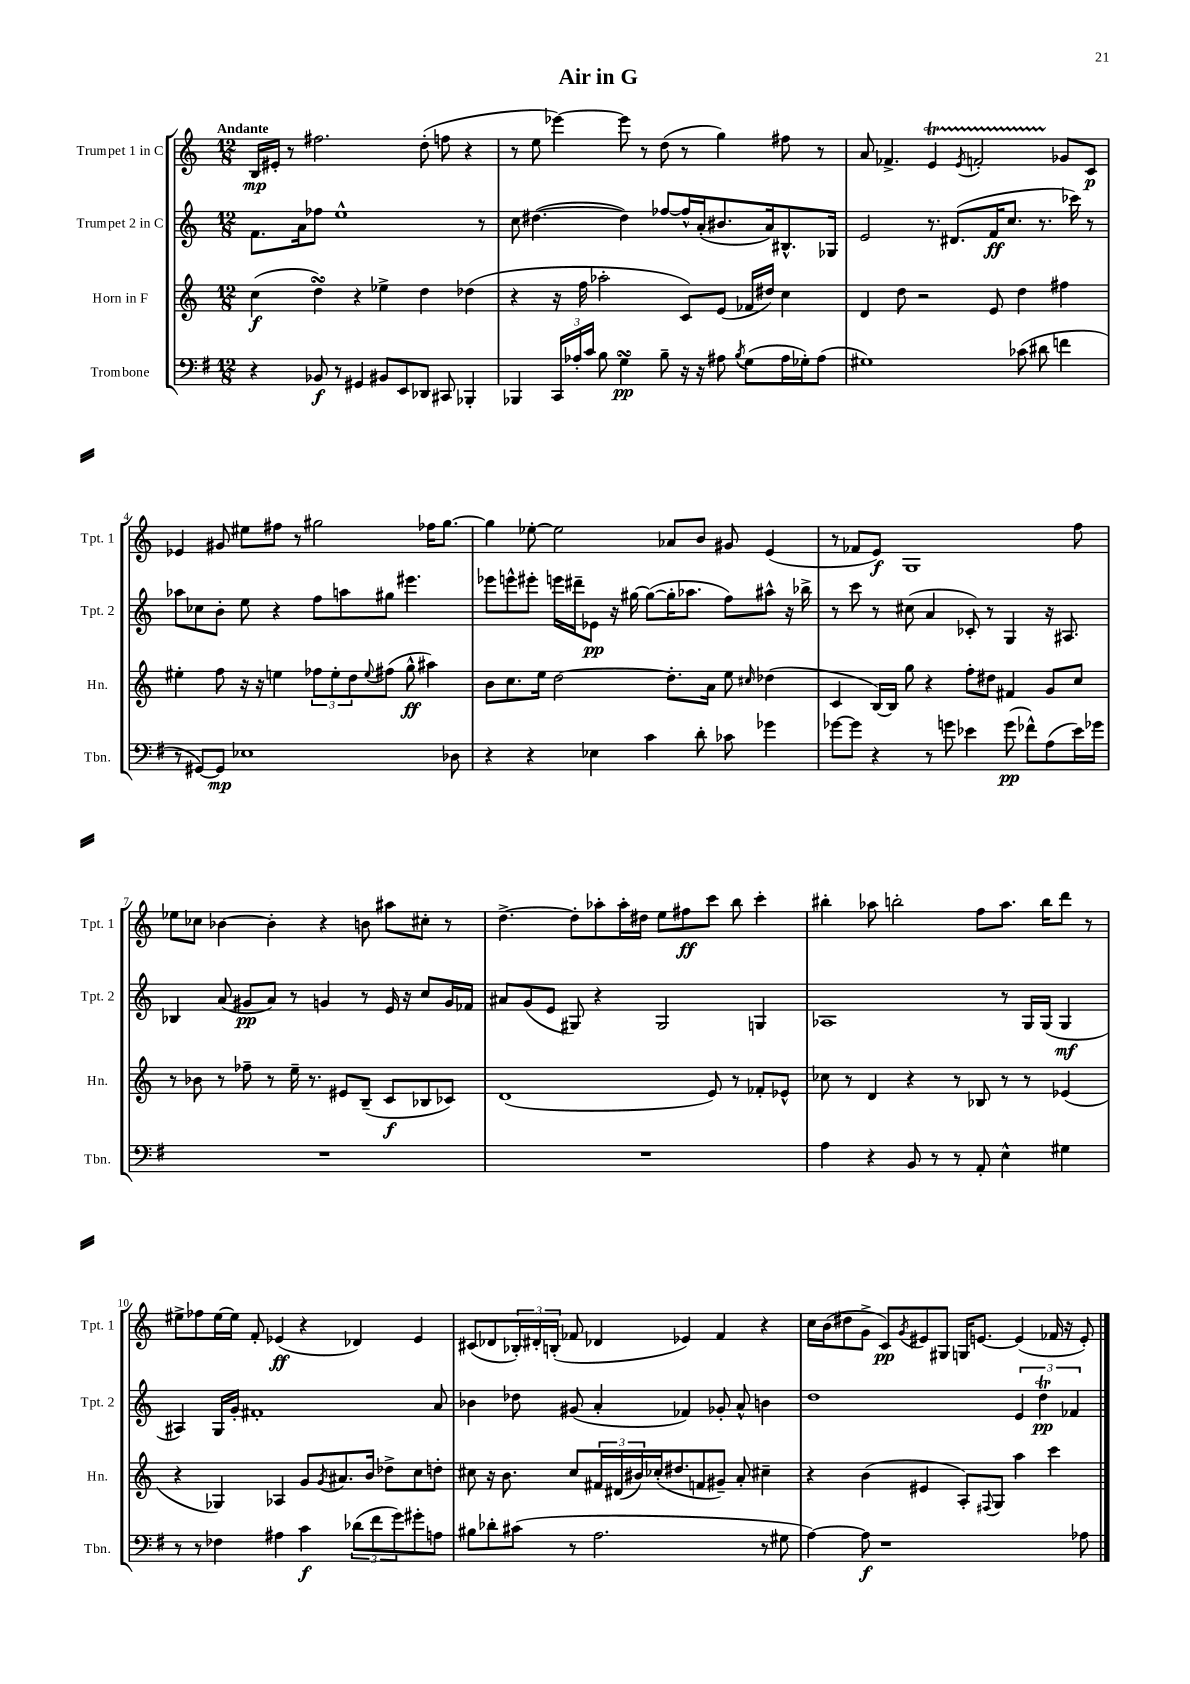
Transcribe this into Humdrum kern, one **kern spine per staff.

**kern	**kern	**kern	**kern
*staff4	*staff3	*staff2	*staff1
*clefF4	*clefG2	*clefG2	*clefG2
*k[f#]	*k[]	*k[]	*k[]
*M12/8	*M12/8	*M12/8	*M12/8
4r	(4cc	8.f	16B
.	.	.	16e#'
.	.	.	8r
.	.	16a	.
8BB-	4dd)	8ff-	2.ff#
8r	.	1ee^^	.
4GG#	4r	.	.
8BB#	4ee-^	.	.
8EE	.	.	.
8DD-	4dd	.	(8dd'
8CC#	.	.	8ff
4BBB-'	(4dd-	.	4r
.	.	8r	.
=	=	=	=
4BBB-	4r	8cc	8r
.	.	([4.dd#	8ee
24CC	16r	.	[4eee-)
24A-'	.	.	.
.	16ff	.	.
24c	.	.	.
8B	2aa-'	.	.
4G	.	4dd#])	8eee-]
.	.	.	8r
8B~	.	[8ff-	(8dd
16r	8c)	16ff-^^]	8r
16r	.	(16a'	.
8A#	(8e	8.b#	4gg)
8qB	.	.	.
(8G	16f-	.	.
.	16dd#)	16a)	.
16A#	4cc	8.B#^^	8ff#
16G-')	.	.	.
(8A#	.	.	8r
.	.	16G-	.
=	=	=	=
1G#)	4d	2e	8a
.	.	.	4.f-^
.	8dd	.	.
.	2r	.	.
.	.	8.r	4e
.	.	(8.d#	.
.	.	.	8qe
.	.	.	2f'
.	8e	16f	.
.	.	8.cc	.
(8c-	4dd	.	.
8d#	.	8.r	.
4f	4ff#	.	8g-
.	.	16ccc-)	.
.	.	8r	8c
=	=	=	=
8r	4ee#'	8aa-	4e-
[8GG#)	.	8cc-	.
8GG#]	8ff	8b'	8g#
1E-	16r	8ee	8ee#
.	16r	.	.
.	4ee	4r	8ff#
.	.	.	8r
.	12ff-	8ff	2gg#
.	12ee'	.	.
.	.	8aa	.
.	12dd	.	.
.	8qqee	.	.
.	(8ff#	8gg#	.
.	8gg^^	4.eee#	.
.	4aa#)	.	16ff-
.	.	.	[8.gg#
8D-	.	.	.
=	=	=	=
4r	8b	8eee-	4gg#]
.	8.cc	8eee^^	.
4r	.	8eee#'	[8ee-'
.	16ee	.	.
.	[2dd	16eee	2ee-]
.	.	16ddd#~	.
4E-	.	8e-	.
.	.	16r	.
.	.	[16gg#	.
4c	.	(8gg#_	.
.	8.dd']	16gg#']	8a-
.	.	8.aa-	.
8d'	.	.	8b
.	16a	.	.
8c-	8ee	8ff)	8g#
.	16qqcc#	.	.
4g-	(4dd-	8aa#^^	(4e
.	.	16r	.
.	.	16bb-^	.
=	=	=	=
[8g-	4c	8r	8r
8g-]	.	8ccc	8f-
4r	[16B)	8r	8e)
.	16B]	.	.
.	8gg	(8cc#	1G
8r	4r	4a	.
8g	.	.	.
4e-	8ff'	8c-')	.
.	8dd#	8r	.
(8g	4f#	4G	.
8f-^^)	.	.	.
(8A	8g	16r	.
.	.	8.A#	.
16e-)	8cc	.	8ff
16g-	.	.	.
=	=	=	=
1.r	8r	4B-	8ee-
.	8b-	.	8cc-
.	8r	(8a	[4b-
.	8ff-~	8g#	.
.	8r	8a)	4b-']
.	16ee~	8r	.
.	8.r	.	.
.	.	4g	4r
.	8e#	.	.
.	(8B~	8r	8b
.	8c	16e	8aa#
.	.	16r	.
.	8B-	8cc	8cc#'
.	8c-)	16g	8r
.	.	16f-	.
=	=	=	=
1.r	(1d	8a#	[4.dd^
.	.	(8g	.
.	.	8e	.
.	.	8G#)	8dd']
.	.	4r	8aa-'
.	.	.	16aa-'
.	.	.	16dd#
.	.	2G#	8ee
.	.	.	8ff#
.	8e)	.	8ccc
.	8r	.	8bb
.	8f-'	4G	4ccc'
.	8e-^^	.	.
=	=	=	=
4A	8cc-	1A-	4bb#'
.	8r	.	.
4r	4d	.	8aa-
.	.	.	2bb'
8BB	4r	.	.
8r	.	.	.
8r	8r	.	.
8AA'	8B-	.	8ff
4E^^	8r	8r	8.aa-
.	8r	16G	.
.	.	(16G	16bb
4G#	(4e-	4G	8ddd
.	.	.	8r
=	=	=	=
8r	4r	4A#)	8ee#^
8r	.	.	8ff-
4F-	4G-)	16G	[16ee#
.	.	16g'	16ee#]
.	.	1f#'	8f'
4A#	4A-	.	(4e-
4c	8g	.	4r
.	8qg	.	.
.	8.a#	.	.
(12d-	.	.	4d-)
.	16b	.	.
12f#	.	.	.
.	8dd-^	.	.
12g)	.	.	.
8g#'	8cc	.	4e-
8A	8dd'	8a	.
=	=	=	=
8B#	8cc#	4b-	(8c#
8d-'	16r	.	8d-
.	8.b	.	.
(8c#	.	8dd-	24B-')
.	.	.	24d#'
.	.	.	(24B'
8r	8cc#	(8g#	8f-
2.A	24f#	4a'	4d-
.	(24d#	.	.
.	24b#)	.	.
.	(16cc-'	.	.
.	8.dd#	.	.
.	.	4f-)	4e-)
.	8f	.	.
.	8g#~)	8g-'	4f-
.	8a'	8a^^	.
8r	4cc#~	4b	4r
8G#	.	.	.
=	=	=	=
[4A)	4r	1dd	16cc
.	.	.	(16b
.	.	.	8dd#
8A]	(4b	.	8g^
1r	.	.	8c)
.	.	.	8qg
.	4e#	.	8e#
.	.	.	8G#
.	8A')	.	16G
.	.	.	[8.e
.	8qqF#	.	.
.	8G	.	.
.	4aa	6e	(4e]
.	.	6dd	.
.	4ccc	.	16f-
.	.	.	16r
.	.	6f-	.
8A-	.	.	8e')
==	==	==	==
*-	*-	*-	*-
